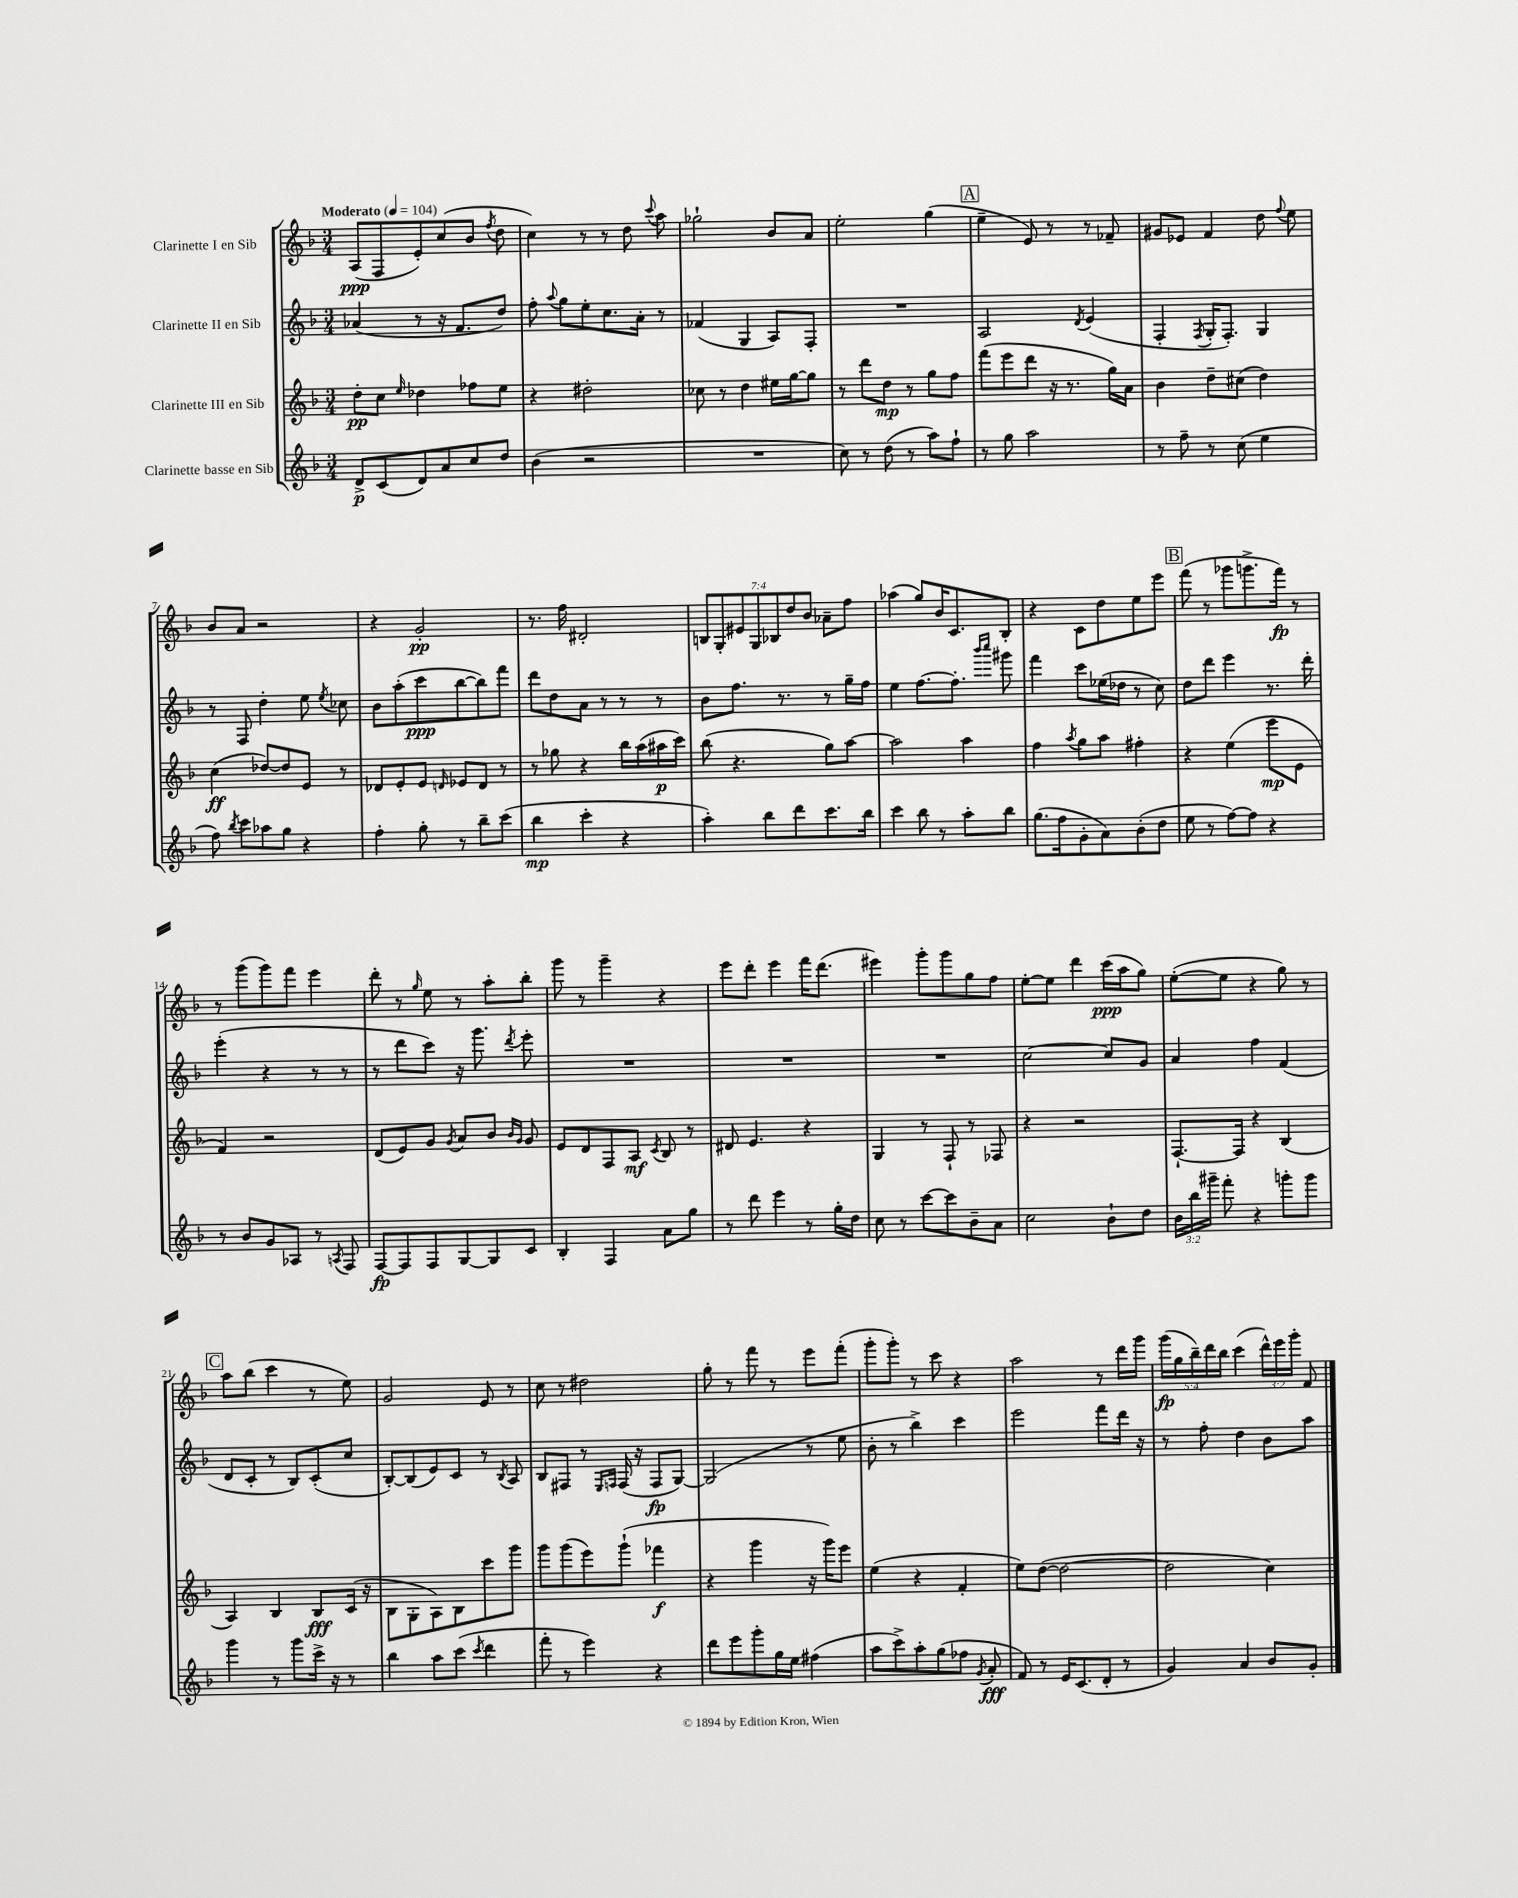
<<
\new StaffGroup <<
\new Staff = "s0" \with { instrumentName = "Clarinette I en Sib" } {
    \clef treble \key f \major \numericTimeSignature \time 3/4 \override Staff.TupletNumber.text = #tuplet-number::calc-fraction-text \tempo "Moderato" 4 = 104
    \autoBeamOff a8[\ppp( f8 e'8-.) c''8( bes'8] \acciaccatura { f''8 } d''8 |
    c''4) r8 r8 d''8 \appoggiatura { c'''8 } a''8 |
    ges''2-! bes'8[ a'8] |
    e''2-. g''4( |
    \mark \markup { \box "A" } e''4-- e'8) r8 r8 fes'8-- |
    gis'8[ ees'8] f'4 d''8 \appoggiatura { f''8 } e''8 |
    bes'8[ a'8] r2 |
    r4 g'2-.\pp |
    r8. f''16 dis'2-. |
    \tuplet 7/4 { b8[ g8-. eis'8 g8 bes8 d''8 bes'8] } aes'8[-- f''8] |
    aes''4( g''8[) bes'16 c'8. bes8]-. |
    r4 c'8[ d''8 e''8 e'''8] |
    \mark \markup { \box "B" } f'''8( r8 ges'''8[ g'''8.-> f'''16]\fp) r8 |
    r8 g'''8[( g'''8) f'''8] e'''4 |
    d'''8-. r8 \grace { g''16 } e''8 r8 a''8[-. bes''8]-. |
    g'''8 r8 g'''4-- r4 |
    e'''8[ d'''8]-. e'''4 f'''16[ d'''8.]( |
    eis'''4) g'''8[-. g'''8 g''8 f''8] |
    e''8[~-. e''8] d'''4 c'''16[\ppp( a''16 g''8]) |
    e''8[~-.( e''8] r4 g''8) r8 |
    \mark \markup { \box "C" } a''8[ bes''8]( c'''4 r8 e''8) |
    g'2 e'8 r8 |
    c''8 r8 dis''2 |
    g''8-. r8 f'''8 r8 e'''8[ f'''8]-.( |
    g'''8[-. g'''8]-.) r8 c'''8 r4 |
    a''2 r8 d'''16[ g'''16] |
    \tuplet 5/4 { g'''16[\fp( g''16 bes''16--) d'''16 bes''16] } c'''4( \tuplet 3/2 { d'''16[-^) e'''16 g'''16]-. } f'8 \bar "|." |
}
\new Staff = "s1" \with { instrumentName = "Clarinette II en Sib" } {
    \clef treble \key f \major \numericTimeSignature \time 3/4
    \autoBeamOff aes'4( r8 r16 f'8.[ d''8]) |
    f''8-. \appoggiatura { a''8 } g''8[ e''8-. c''8. a'16]-. r8 |
    fes'4( g4 a8[) f8]-. |
    R2. |
    \mark \markup { \box "A" } a2 \acciaccatura { d'8 } e'4( |
    f4-. \acciaccatura { f8 } g16[-. f8.]-.) g4 |
    r8 f8 d''4-. e''8 \acciaccatura { e''8 } ces''8 |
    bes'8[ a''8-.( c'''8\ppp bes''8~ bes''8) f'''8] |
    d'''8[ d''8 a'8] r8 r8 r8 |
    bes'8[ f''8.] r8. r8 g''16[-- f''16] |
    e''4 f''8.[~ f''8.]-. \grace { bes'''16[ c''''16] } gis'''8 |
    f'''4 c'''8[ ees''16( des''16] r8 c''8) |
    \mark \markup { \box "B" } d''8[ d'''8] e'''4 r8. d'''16-. |
    e'''4-.( r4 r8 r8 |
    r8 d'''8[ c'''8]) r16 g'''8. \acciaccatura { d'''8 } e'''8-. |
    R2. |
    R2. |
    R2. |
    c''2~ c''8[ g'8] |
    a'4 f''4 f'4( |
    \mark \markup { \box "C" } d'8[ c'8]-. r8 bes8[) c'8-.( c''8] |
    bes8[~-.) bes8( e'8) c'8] r8 \acciaccatura { bes8 } a8 |
    bes8[ fis8] r8 \grace { e16[ f16] } f16( r16 f8[\fp g8]~) |
    g2( r8 e''8 |
    bes'8-. r8 bes''4->) c'''4 |
    e'''2 f'''8[ d'''16] r16 |
    r8 f''8-. d''4 bes'8[ a''8] \bar "|." |
}
\new Staff = "s2" \with { instrumentName = "Clarinette III en Sib" } {
    \clef treble \key f \major \numericTimeSignature \time 3/4
    \autoBeamOff d''8[-.\pp c''8] \grace { e''16 } des''4 fes''8[ e''8] |
    r4 dis''2-. |
    ces''8 r8 d''4 eis''16[ g''16~ g''8] |
    r8 d'''8[ d''8]\mp r8 g''8[ f''8] |
    \mark \markup { \box "A" } f'''8[( e'''8 d'''8] r16 r8. g''16[) a'16] |
    bes'4 d''8[-- cis''8]( d''4) |
    c''4\ff( des''8[~) des''8 e'8] r8 |
    des'8[ e'8-. e'8] \grace { d'16 } ees'8[ d'8] r8 |
    r8 ges''8 r4 bes''16[ a''16( ais''16\p c'''16]) |
    bes''8( r4. g''8[) a''8]~ |
    a''2 a''4 |
    f''4 \acciaccatura { a''8 } g''8[ a''8] fis''4-. |
    \mark \markup { \box "B" } r4 e''4( e'''8[\mp e'8] |
    f'4) r2 |
    d'8[( e'8) g'8] \acciaccatura { g'8 } a'8[ bes'8] \grace { bes'16[ g'16] } g'8 |
    e'8[ d'8 f8 a8]\mf \acciaccatura { c'8 } bes8 r8 |
    dis'8 e'4. r4 |
    g4 r8 f8-! r8 fes8 |
    r4 r2 |
    f8.[~-! f16] r4 bes4( |
    \mark \markup { \box "C" } a4) bes4 bes8[\fff c'16]( r16 |
    bes8[ g8-. a8) bes8 c'''8 g'''8] |
    g'''8[ g'''8( e'''8) g'''8]-!( fes'''4\f |
    r4 g'''4 r16 g'''16[) e'''8] |
    e''4( r4 f'4-. |
    e''8[) d''8]~( d''2~ |
    d''2 c''4) \bar "|." |
}
\new Staff = "s3" \with { instrumentName = "Clarinette basse en Sib" } {
    \clef treble \key f \major \numericTimeSignature \time 3/4 \override Staff.TupletNumber.text = #tuplet-number::calc-fraction-text
    \autoBeamOff d'8[->\p c'8( d'8) a'8 c''8 d''8] |
    bes'4( r2 |
    R2. |
    c''8) r8 d''8( r8 a''8[) f''8]-! |
    \mark \markup { \box "A" } r8 g''8 a''2 |
    r8 f''8-- r8 c''8( e''4 |
    f''8) \acciaccatura { bes''8 } c'''8[ aes''8 g''8] r4 |
    f''4-. g''8-. r8 bes''8[-- c'''8]( |
    bes''4\mp c'''4-. r4 |
    a''4-.) bes''8[ d'''8 c'''8. bes''16] |
    c'''4 bes''8 r8 a''8[-. bes''8] |
    g''8.[( f''16 g'8-. a'8) bes'8-.( d''8] |
    \mark \markup { \box "B" } e''8 r8 f''8[~) f''8] r4 |
    r8 bes'8[ g'8 aes8] r8 \acciaccatura { a8 } f8 |
    f8[~\fp f8 f8 g8~ g8 c'8] |
    bes4-. f4 a'8[ g''8] |
    r8 d'''8 e'''4 r8 g''16[-. d''16] |
    c''8 r8 c'''8[~ c'''8 bes'8-- a'8] |
    c''2 bes'8[-! d''8] |
    \tuplet 3/2 { bes'16[ bes''16 gis'''16]-- } f'''8-. r4 g'''8[-. g'''8] |
    \mark \markup { \box "C" } g'''4 r8 g'''8[ c'''16]-> r16 r8 |
    bes''4 a''8[ c'''8]( \acciaccatura { c'''8 } d'''4 |
    f'''8-. r8 e'''4) r4 |
    d'''8[ e'''8 g'''8-. g''16 e''16] fis''4( |
    a''8[ c'''8->) a''8-. g''8( fes''8] \acciaccatura { g'8 } a'8-.\fff |
    f'8) r8 e'16[ c'8.( d'8]-. r8 |
    g'4) a'4 bes'8[ g'8]-. \bar "|." |
}
>>
>>
